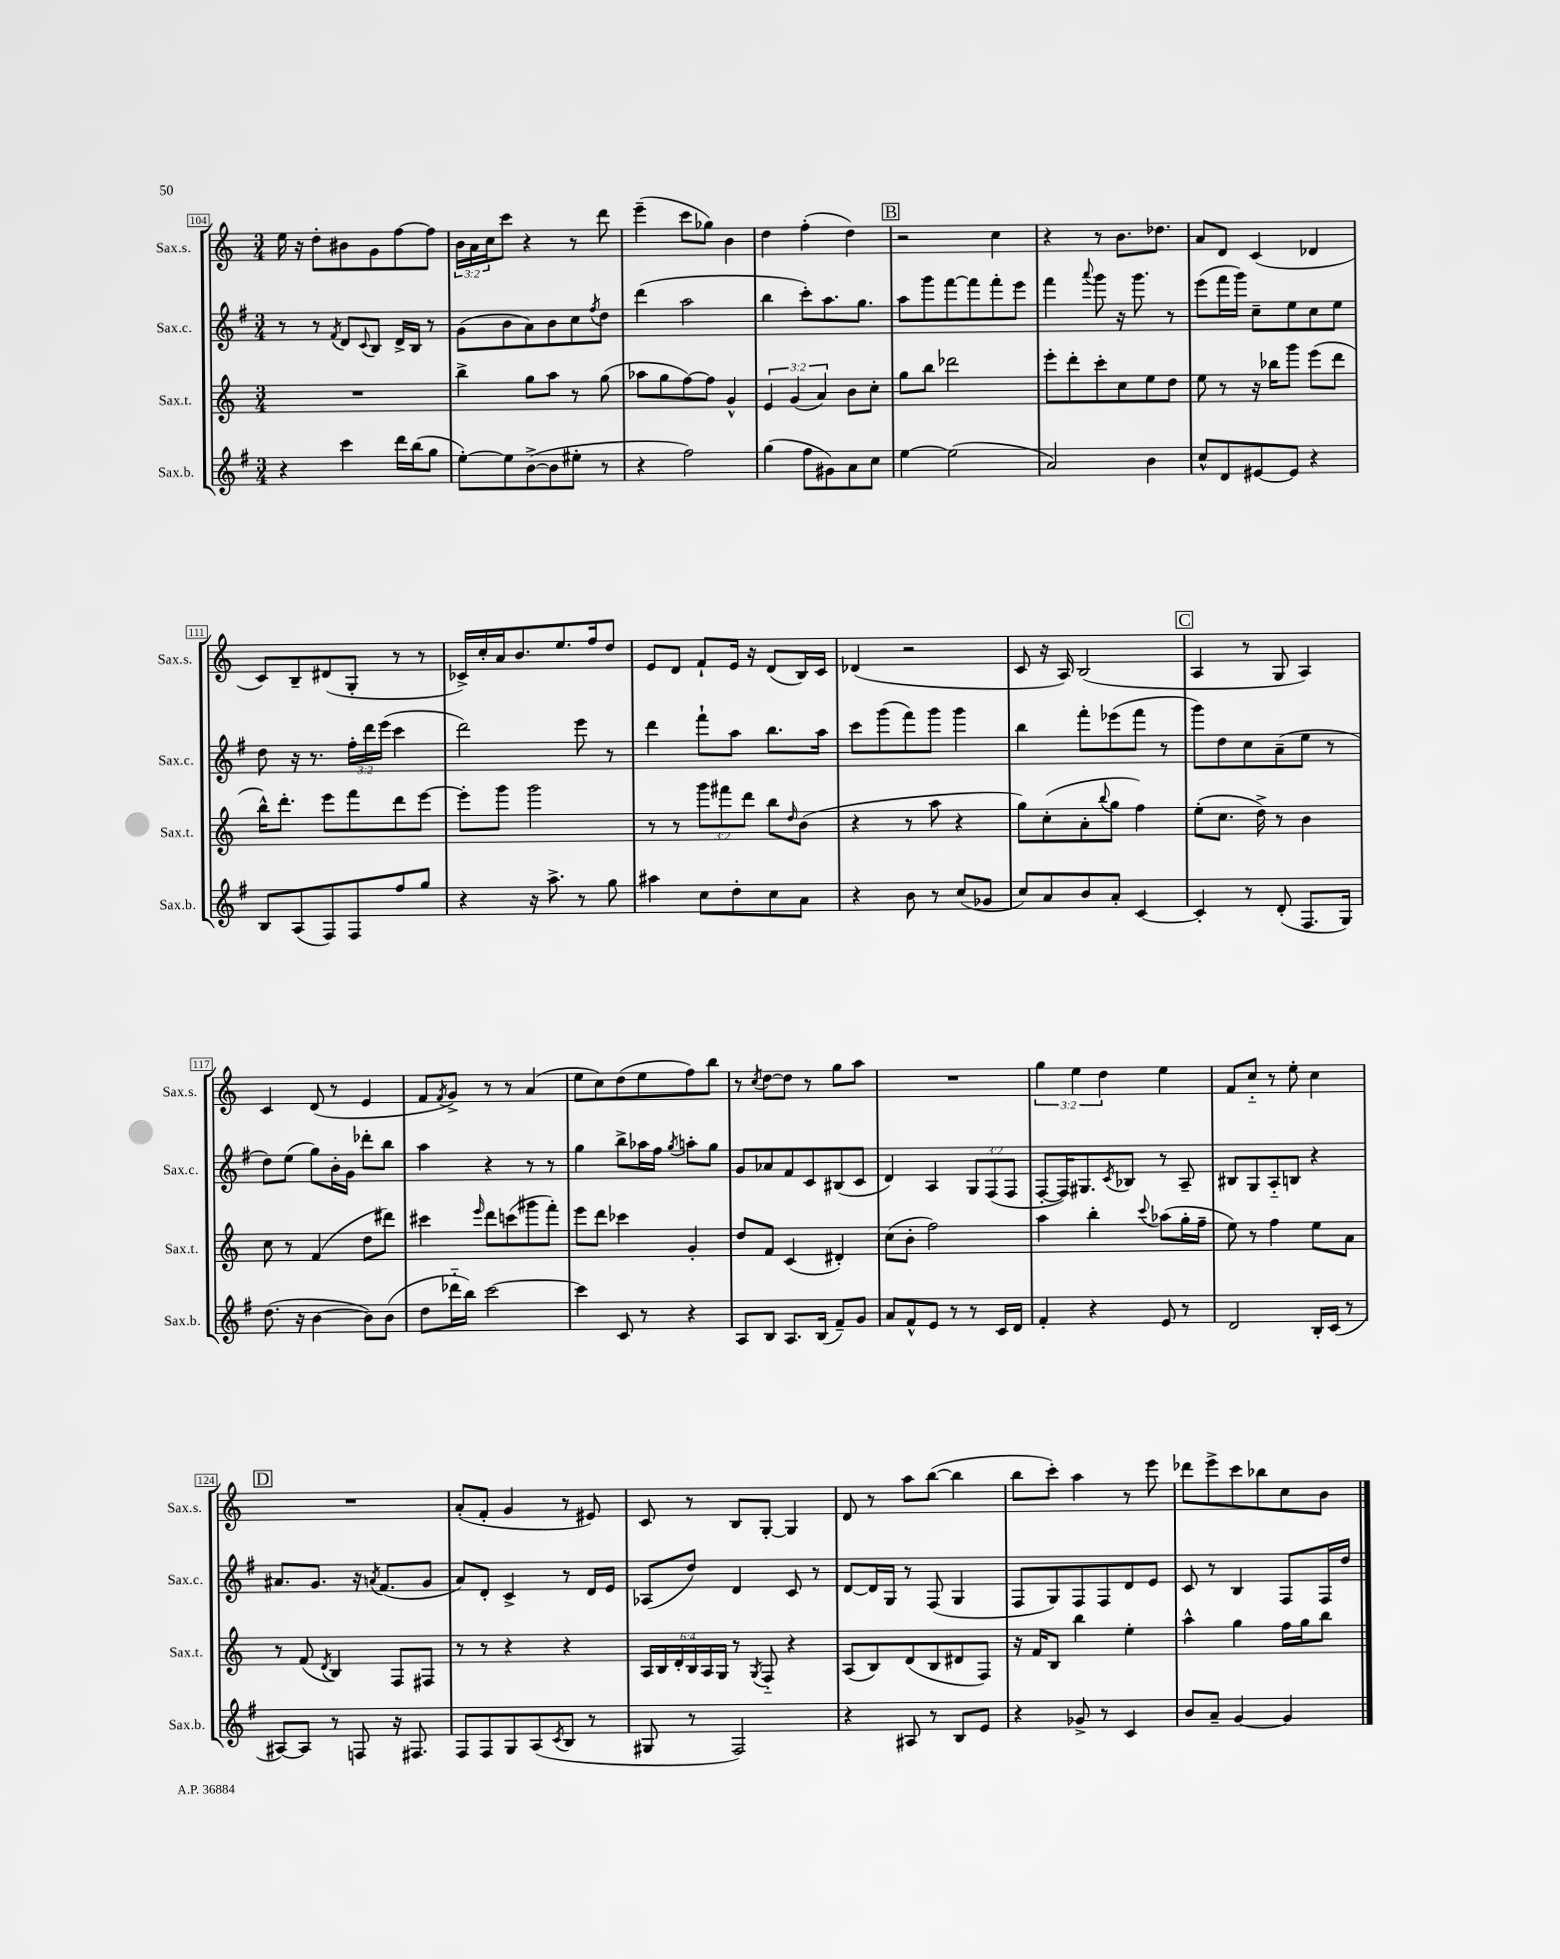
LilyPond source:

<<
\new StaffGroup <<
\new Staff = "s0" \with { instrumentName = "Sax.s." shortInstrumentName = "Sax.s." } {
    \clef treble \key c \major \numericTimeSignature \time 3/4 \override Staff.TupletNumber.text = #tuplet-number::calc-fraction-text
    e''16 r16 d''8-. bis'8 g'8 f''8~ f''8 |
    \tuplet 3/2 { b'16 a'16 c''16 } c'''8 r4 r8 d'''8 |
    e'''4--( c'''8 ges''8) b'4 |
    d''4 f''4-.( d''4) |
    \mark \markup { \box "B" } r2 c''4 |
    r4 r8 b'8. des''8. |
    a'8 d'8 c'4( des'4 |
    c'8) b8-- dis'8( g8-. r8 r8 |
    ces'16->) c''16-. a'16 b'8. e''8. f''16 d''8 |
    e'8 d'8 f'8-! e'16 r16 d'8( b16) c'16 |
    des'4( r2 |
    c'8 r16 a16) b2( |
    \mark \markup { \box "C" } a4 r8 g8 a4) |
    c'4 d'8( r8 e'4 |
    f'8 \acciaccatura { f'8 } g'8->) r8 r8 a'4( |
    e''8 c''8) d''8( e''8 f''8) b''8 |
    r8 \acciaccatura { c''8 } d''8~ d''8 r8 g''8 a''8 |
    R2. |
    \tuplet 3/2 { g''4 e''4 d''4 } e''4 |
    f'8 c''8-_ r8 e''8-. c''4 |
    \mark \markup { \box "D" } R2. |
    a'8-.( f'8-. g'4 r8 eis'8) |
    c'8 r8 b8 g8~-. g4 |
    d'8 r8 a''8 b''8~( b''4 |
    b''8 c'''8-.) a''4 r8 e'''8 |
    des'''8 e'''8-> c'''8 bes''8 c''8 b'8 \bar "|." |
}
\new Staff = "s1" \with { instrumentName = "Sax.c." shortInstrumentName = "Sax.c." } {
    \clef treble \key g \major \numericTimeSignature \time 3/4 \override Staff.TupletNumber.text = #tuplet-number::calc-fraction-text
    r8 r8 \acciaccatura { fis'8 } d'8 \appoggiatura { c'8 } b8 d'16-> b16 r8 |
    g'8( b'8 a'8) b'8 c''8 \acciaccatura { fis''8 } d''8 |
    d'''4( a''2 |
    b''4 c'''8-.) a''8. g''8. |
    \mark \markup { \box "B" } a''8 g'''8 fis'''8~ fis'''8 fis'''8-. e'''8 |
    fis'''4 \appoggiatura { a'''8 } g'''8 r16 g'''8. r8 |
    e'''8( fis'''16 g'''16) c''8-- e''8 c''8 e''8 |
    d''8 r16 r8. \tuplet 3/2 { fis''16-. d'''16 e'''16( } c'''4 |
    d'''2) e'''8 r8 |
    d'''4 fis'''8-! a''8 b''8. a''16 |
    c'''8 g'''8( fis'''8) g'''8 g'''4 |
    b''4 fis'''8-. ees'''8( fis'''8 r8 |
    \mark \markup { \box "C" } g'''8) d''8 c''8 a'8--( e''8 r8 |
    d''8) e''8( g''8) b'16-. g'16 des'''8-. b''8 |
    a''4 r4 r8 r8 |
    g''4 b''8-> aes''16 fis''16 \acciaccatura { g''8 } a''8-. g''8 |
    g'8 aes'8 fis'8 c'8 bis8( c'8 |
    d'4) a4 \tuplet 3/2 { g8 fis8( fis8 } |
    fis8~-. fis16) gis8. \acciaccatura { c'8 } bes8 r8 a8-- |
    bis8 g8 a8-_ b8 r4 |
    \mark \markup { \box "D" } ais'8. g'8. r16 \acciaccatura { a'8 } fis'8.( g'8 |
    a'8) d'8-. c'4-> r8 d'16 e'16 |
    aes8( d''8) d'4 c'8 r8 |
    d'8~ d'16 g16 r8 fis8( g4 |
    fis8 g8) fis8 fis8 d'8 e'8 |
    c'8 r8 b4 fis8 fis16 d''16 \bar "|." |
}
\new Staff = "s2" \with { instrumentName = "Sax.t." shortInstrumentName = "Sax.t." } {
    \clef treble \key c \major \numericTimeSignature \time 3/4 \override Staff.TupletNumber.text = #tuplet-number::calc-fraction-text
    R2. |
    b''4-> g''8 a''8 r8 g''8( |
    aes''8 g''8 f''8~) f''8 g'4-^ |
    \tuplet 3/2 { e'4 g'4( a'4) } b'8 c''8-. |
    \mark \markup { \box "B" } g''8 b''8 des'''2 |
    e'''8-. d'''8-. c'''8-. c''8 e''8 d''8 |
    e''8 r8 r16 bes''16 g'''8 e'''8( d'''8 |
    b''16-^) d'''8.-. e'''8 f'''8 d'''8 e'''8~ |
    e'''8-. g'''8 g'''2 |
    r8 r8 \tuplet 3/2 { g'''8 fis'''8 d'''8 } b''8 \grace { d''16 } b'8( |
    r4 r8 a''8 r4 |
    g''8) c''8-.( a'8-. \appoggiatura { b''8 } g''8 f''4) |
    \mark \markup { \box "C" } e''8-.( c''8. d''16->) r8 b'4 |
    c''8 r8 f'4( d''8 dis'''8) |
    cis'''4 \grace { e'''16 } d'''8 c'''8( gis'''8 f'''8-.) |
    e'''8 d'''8 ces'''4 g'4-. |
    d''8 f'8 c'4( dis'4-.) |
    c''8( b'8-. f''2) |
    a''4 b''4-. \appoggiatura { c'''8 } aes''8( g''16-. f''16-- |
    e''8) r8 f''4 e''8 a'8 |
    \mark \markup { \box "D" } r8 f'8( \acciaccatura { d'8 } b4) f8 fis8 |
    r8 r8 r4 r4 |
    \tuplet 6/4 { a16 b16 d'16-. b16 a16 g16 } r8 \acciaccatura { g8 } f8-_ r4 |
    a8( b8) d'8( b8 dis'8 f8) |
    r16 f'16 b8 b''4 e''4-. |
    a''4-^ g''4 f''16 g''16 b''8 \bar "|." |
}
\new Staff = "s3" \with { instrumentName = "Sax.b." shortInstrumentName = "Sax.b." } {
    \clef treble \key g \major \numericTimeSignature \time 3/4
    r4 c'''4 d'''16 b''16( g''8 |
    e''8~-.) e''8 b'8~->( b'8 eis''8-. r8 |
    r4 fis''2) |
    g''4( fis''8 gis'8) a'8 c''8 |
    \mark \markup { \box "B" } e''4~ e''2( |
    a'2) b'4 |
    c''8-^ d'8 eis'8~ eis'8 r4 |
    b8 a8( fis8) fis8 fis''8 g''8 |
    r4 r16 a''8.-> r8 g''8 |
    ais''4 c''8 d''8-. c''8 a'8 |
    r4 b'8 r8 c''8( ges'8 |
    c''8) a'8 b'8 a'8-. c'4~ |
    \mark \markup { \box "C" } c'4-. r8 d'8-.( fis8. g16) |
    d''8.( r16 b'4~ b'8) b'8( |
    d''8 des'''16-_ b''16) c'''2~ |
    c'''4 c'8 r8 r4 |
    a8 b8 a8. b16( fis'8--) g'8 |
    a'8 fis'8-^ e'8 r8 r8 c'16 d'16 |
    fis'4-. r4 e'8 r8 |
    d'2 b16-. c'16( r8 |
    \mark \markup { \box "D" } ais8~) ais8 r8 f8 r16 fis8. |
    fis8 fis8 g8 a8( \acciaccatura { c'8 } b8 r8 |
    gis8 r8 fis2) |
    r4 ais8 r8 b8 e'8 |
    r4 ges'8-> r8 c'4 |
    b'8 a'8-- g'4~ g'4 \bar "|." |
}
>>
>>
\layout { \context { \Score currentBarNumber = #104 \override BarNumber.stencil = #(make-stencil-boxer 0.1 0.3 ly:text-interface::print) } }
